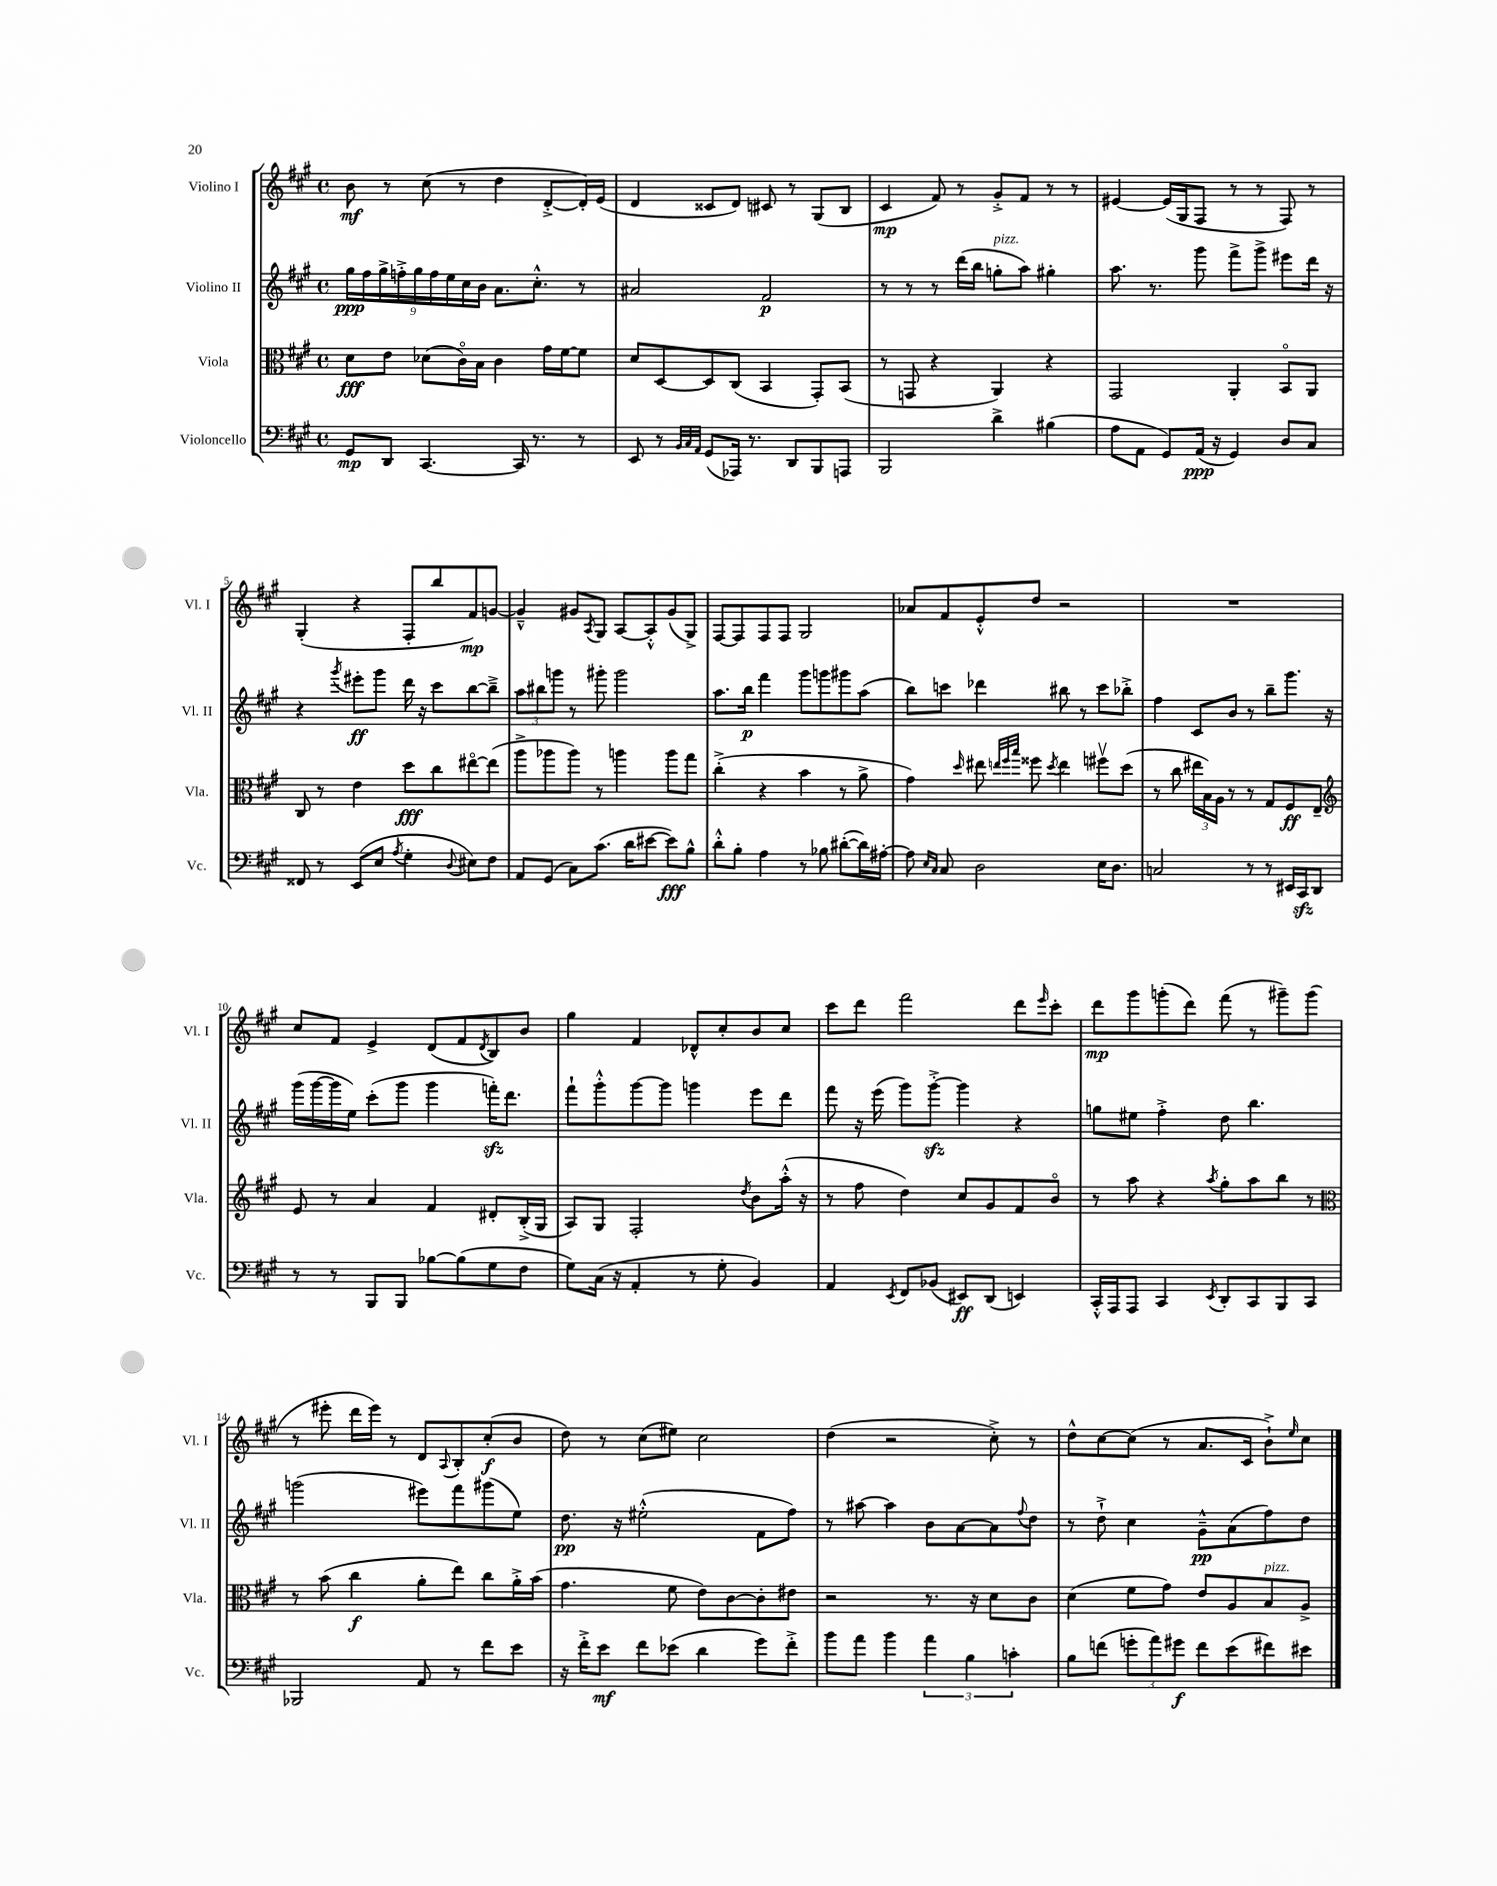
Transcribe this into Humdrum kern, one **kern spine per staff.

**kern	**kern	**kern	**kern
*staff4	*staff3	*staff2	*staff1
*clefF4	*clefC3	*clefG2	*clefG2
*k[f#c#g#]	*k[f#c#g#]	*k[f#c#g#]	*k[f#c#g#]
*M4/4	*M4/4	*M4/4	*M4/4
*met(c)	*met(c)	*met(c)	*met(c)
8GG#	8d	18gg#	8b
.	.	18ff#	.
.	.	18gg#^	.
8DD	8e	.	8r
.	.	18ff'^	.
.	.	18gg#	.
[4.CC#	(8d-	.	(8cc#
.	.	18ff	.
.	.	18ee	.
.	16c#o)	.	8r
.	.	18cc#	.
.	16B	.	.
.	.	18b	.
.	4c#	8.a	4dd
16CC#]	.	.	.
8.r	.	8.cc#'^^	.
.	16g#	.	[8d'^
.	[16f#	.	.
8r	8f#]	8r	16d'])
.	.	.	(16e
=	=	=	=
8EE	8d	2a#	4d
8r	[8D	.	.
32qqBB	.	.	.
32qqC#	.	.	.
32qqAA	.	.	.
(8GG#	8D]	.	8c##
16AAA-)	(8C#	.	8d)
8.r	.	.	.
.	4BB	2f#	8c#
8DD	.	.	8r
8BBB	8GG#')	.	(8G#
8AAA	(8BB	.	8B
=	=	=	=
2BBB	8r	8r	4c#
.	8GG	8r	.
.	4r	8r	8f#)
.	.	(16ddd	8r
.	.	16bb	.
4d^	4AA)	8gg'	8g#'^
.	.	8aa)	8f#
(4B#	4r	4gg#'	8r
.	.	.	8r
=	=	=	=
8A	2GG#	8.aa	[4e#
8AA	.	.	.
.	.	8.r	.
8GG#)	.	.	(16e#]
.	.	.	16G#
(16AA	.	8ggg#	8F#
16r	.	.	.
4GG#)	4AA'	8fff#^	8r
.	.	8ggg#^	8r
8D	8BBo	8eee#	8F#)
8C#	8AA	16ddd	8r
.	.	16r	.
=	=	=	=
8FF##	8C#	4r	(4G#'
8r	8r	.	.
.	.	8qggg#	.
(8EE	4e	8eee#'	4r
8E	.	8ggg#	.
8qA	.	.	.
4G#'	8dd	16ddd	8F#'
.	.	16r	.
.	8cc#	8ccc#	8bb
8qqD	.	.	.
8E#)	[8ee#o	[8bb	8f#)
8F#	(8ee#]	8bb~^]	[8g
=	=	=	=
8AA	8aa^	12aa	4g~^^]
.	.	12bb#	.
(8GG#	8aa-	.	.
.	.	12ggg	.
8C#)	8aa-)	8r	8g#
.	.	.	8qA
(8.c#	8r	8ggg#'	8G#
.	4aa	2ggg#	[8A
16d	.	.	.
[8e#	.	.	8A'^^]
8e#])	8aa	.	(8g#
8B^^	8gg#	.	8G#^)
=	=	=	=
8d'^^	(4cc#'^	8.aa	[8F#
8B'	.	.	8F#]
.	.	16bb	.
4A	4r	4fff#	8F#
.	.	.	8F#
8r	4b	8ggg#	2G#
8B-	.	8ggg	.
([8d#'	8r	8ggg#	.
16d#])	8a^	(8aa	.
[16A#'	.	.	.
=	=	=	=
8A#]	4g#)	8bb)	8a-
16qqE	.	.	.
16qqC#	.	.	.
8C#	.	8ccc	8f#
.	16qqdd	.	.
2D	8ee#	4ddd-	8e'^^
.	32qqee	.	.
.	32qqff#	.	.
.	32qqbb	.	.
.	8ff##	.	8dd
.	8qdd	.	.
.	4ee	8bb#	2r
.	.	8r	.
16E	8ff#v	8ccc	.
8.D	.	.	.
.	(8dd	8bb-'^	.
=	=	=	=
2C	8r	4ff#	1r
.	8cc#	.	.
.	24ee#	8c#	.
.	24B)	.	.
.	24A	.	.
.	8r	8b	.
8r	8r	8r	.
8r	8G#	8bb~	.
16EE#	8F#	8.ggg#	.
16CC#	.	.	.
8DD	8E~	.	.
.	.	16r	.
=	=	=	=
*	*clefG2	*	*
8r	8e	(16ggg#	8cc#
.	.	[16ggg#	.
8r	8r	16ggg#]	8f#
.	.	16ee)	.
8BBB	4a	(8ccc#'	4e^
8BBB	.	8ggg#	.
[8B-	4f#	4ggg#	(8d
(8B-]	.	.	8f#
.	.	.	8qd
8G#	8d#'	16fff')	8B)
.	.	8.ddd	.
8F#	(16B'^	.	8b
.	16G#	.	.
=	=	=	=
8G#)	8A)	8fff#`	4gg#
(16C#	8G#	8ggg#'^^	.
16r	.	.	.
4AA'	2F#'	[8ggg#	4f#
.	.	8ggg#]	.
8r	.	4ggg	8d-^^
8G#'	.	.	8cc#'
.	8qdd	.	.
4BB)	8b	8eee	8b
.	(16aa'^^	8ddd	8cc#
.	16r	.	.
=	=	=	=
4AA	8r	8fff#	8ccc#
.	8ff#	16r	8ddd
.	.	(16eee	.
8qEE	.	.	.
8FF#	4dd)	8ggg#)	2fff#
(8BB-	.	[8ggg#'^	.
8EE#)	8cc#	4ggg#]	.
(8DD	8g#	.	.
4EE)	8f#	4r	8ddd
.	.	.	16qqeee
.	8bo	.	8ccc#'
=	=	=	=
16CC#'^^	8r	8gg	8ddd
16AAA	.	.	.
8AAA	8aa	8ee#	8ggg#
4CC#	4r	4ff#'^	(8ggg'
.	.	.	8ddd)
8qEE	8qaa	.	.
8DD'	8gg#'	8dd	(8fff#
8CC#	8aa	4.bb	8r
8BBB	8bb	.	8ggg#~)
8CC#	8r	.	(8ggg#
=	=	=	=
*	*clefC3	*	*
2BBB-	8r	(2ggg	8r
.	(8b	.	8eee#'
.	4cc#	.	16ddd
.	.	.	16eee#)
.	.	.	8r
8AA	8a'	8eee#)	8d
.	.	.	8qqA
8r	8ee)	8fff#	8B'
8f#	8cc#	(8ggg#	(8cc#'
8e	16a'^	8ee)	8b
.	(16b	.	.
=	=	=	=
16r	4.g#	8.dd	8dd)
16f#'^	.	.	.
8e	.	.	8r
.	.	16r	.
8f#	.	(2ee#'^^	(8cc#
(8e-	8f#	.	8ee#)
4d	8e)	.	2cc#
.	[8c#	.	.
8g#)	8c#']	8f#	.
8f#'^	8e#	8ff#)	.
=	=	=	=
8b	2r	8r	(4dd
8a	.	[8aa#	.
4b	.	4aa#]	2r
6a	8.r	8b	.
.	.	[8a	.
6B	.	.	.
.	16r	.	.
.	8d	8a]	8cc#'^)
6c'	.	.	.
.	.	8qqff#	.
.	8c#	8dd	8r
=	=	=	=
8B	(4d	8r	8dd^^
(8f	.	8dd`^	[8cc#
12g'	8f#	4cc#	(8cc#]
12a)	.	.	.
.	8g#)	.	8r
12g#	.	.	.
8f	8e	8g#~^^	8.a
(8e	8A	(8a	.
.	.	.	16c#
8f#)	8B	8ff#)	8b`^)
.	.	.	16qqee
8e#	8A^	8dd	8cc#
==	==	==	==
*-	*-	*-	*-
